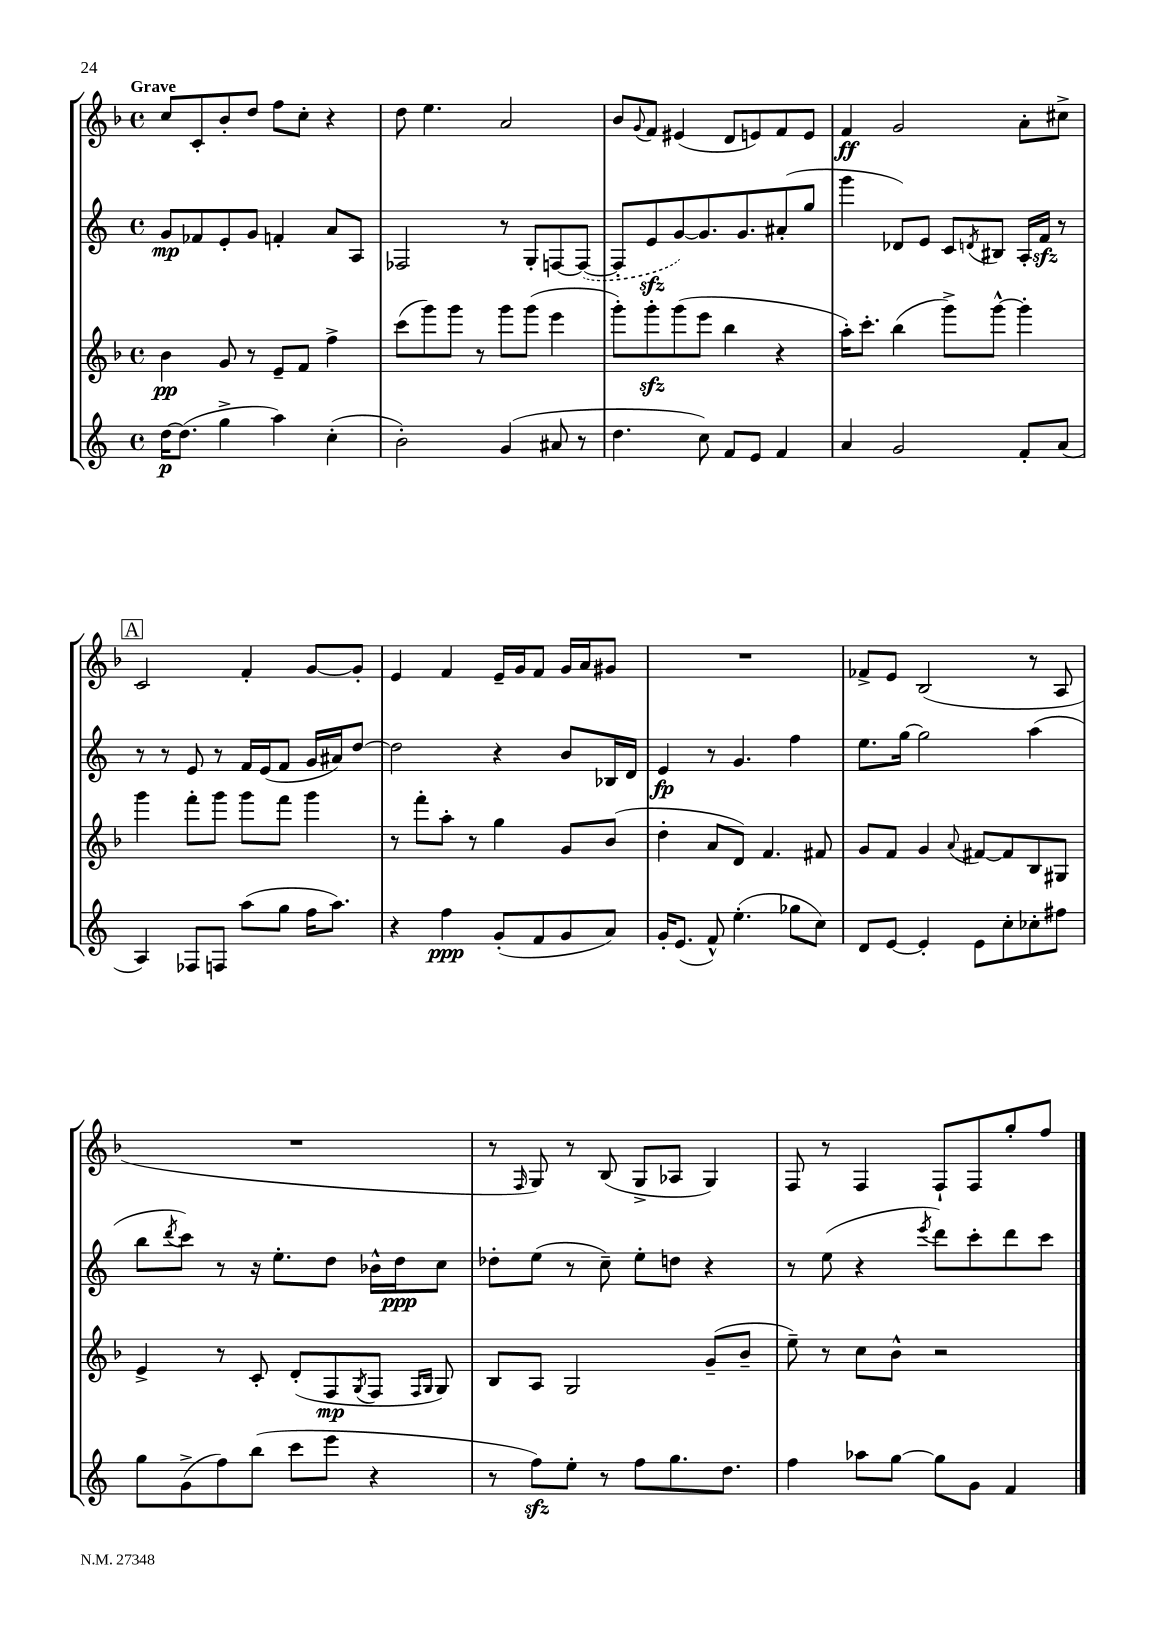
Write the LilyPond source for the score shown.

<<
\new StaffGroup <<
\new Staff = "s0" {
    \clef treble \key f \major \defaultTimeSignature \time 4/4 \tempo "Grave"
    c''8 c'8-. bes'8-. d''8 f''8 c''8-. r4 |
    d''8 e''4. a'2 |
    bes'8 \appoggiatura { g'8 } f'8 eis'4( d'8 e'8) f'8 e'8 |
    f'4\ff g'2 a'8-. cis''8-> |
    \mark \markup { \box "A" } c'2 f'4-. g'8~ g'8-. |
    e'4 f'4 e'16-- g'16 f'8 g'16 a'16 gis'8 |
    R1 |
    fes'8-> e'8 bes2( r8 a8 |
    R1 |
    r8 \grace { f16 } g8) r8 bes8( g8-> aes8 g4) |
    f8 r8 f4 f8-! f8 g''8-. f''8 \bar "|." |
}
\new Staff = "s1" {
    \clef treble \key c \major \defaultTimeSignature \time 4/4
    g'8\mp fes'8 e'8-. g'8 f'4-. a'8 a8 |
    fes2 r8 g8-. f8~ \once \slurDashed f8~( |
    f8-. e'8\sfz g'8~) g'8. g'8. ais'8-.( g''8 |
    g'''4 des'8) e'8 c'8 \acciaccatura { d'8 } bis8 a16-. f'16\sfz r8 |
    \mark \markup { \box "A" } r8 r8 e'8 r8 f'16 e'16( f'8 g'16 ais'16) d''8~ |
    d''2 r4 b'8 bes16 d'16 |
    e'4\fp r8 g'4. f''4 |
    e''8. g''16~ g''2 a''4( |
    b''8 \acciaccatura { d'''8 } c'''8) r8 r16 e''8.-. d''8 bes'16-^ d''16\ppp c''8 |
    des''8-. e''8( r8 c''8--) e''8-. d''8 r4 |
    r8 e''8( r4 \acciaccatura { e'''8 } d'''8) c'''8-. d'''8 c'''8 \bar "|." |
}
\new Staff = "s2" {
    \clef treble \key f \major \defaultTimeSignature \time 4/4
    bes'4\pp g'8 r8 e'8-- f'8 f''4-> |
    c'''8( g'''8) g'''8 r8 g'''8 g'''8( e'''4 |
    g'''8-.) g'''8-.\sfz g'''8( e'''8 bes''4 r4 |
    a''16-.) c'''8.-. bes''4( g'''8->) g'''8~-^ g'''4-. |
    \mark \markup { \box "A" } g'''4 f'''8-. g'''8 g'''8 f'''8 g'''4 |
    r8 f'''8-. a''8-. r8 g''4 g'8 bes'8( |
    d''4-. a'8 d'8) f'4. fis'8 |
    g'8 f'8 g'4 \appoggiatura { a'8 } fis'8~ fis'8 bes8 gis8 |
    e'4-> r8 c'8-. d'8-.( f8\mp \acciaccatura { g8 } f8 \grace { f16 g16 } g8) |
    bes8 a8 g2 g'8--( bes'8-- |
    e''8--) r8 c''8 bes'8-^ r2 \bar "|." |
}
\new Staff = "s3" {
    \clef treble \key c \major \defaultTimeSignature \time 4/4
    d''16~\p d''8.( g''4-> a''4) c''4-.( |
    b'2-.) g'4( ais'8 r8 |
    d''4. c''8) f'8 e'8 f'4 |
    a'4 g'2 f'8-. a'8( |
    \mark \markup { \box "A" } a4) fes8 f8 a''8( g''8 f''16 a''8.) |
    r4 f''4\ppp g'8-.( f'8 g'8 a'8) |
    g'16-. e'8.( f'8-^) e''4.-.( ges''8 c''8) |
    d'8 e'8~ e'4-. e'8 c''8-. ces''8-. fis''8 |
    g''8 g'8->( f''8) b''8( c'''8 e'''8 r4 |
    r8 f''8\sfz) e''8-. r8 f''8 g''8. d''8. |
    f''4 aes''8 g''8~ g''8 g'8 f'4 \bar "|." |
}
>>
>>
\layout { \context { \Score \remove "Bar_number_engraver" } }
